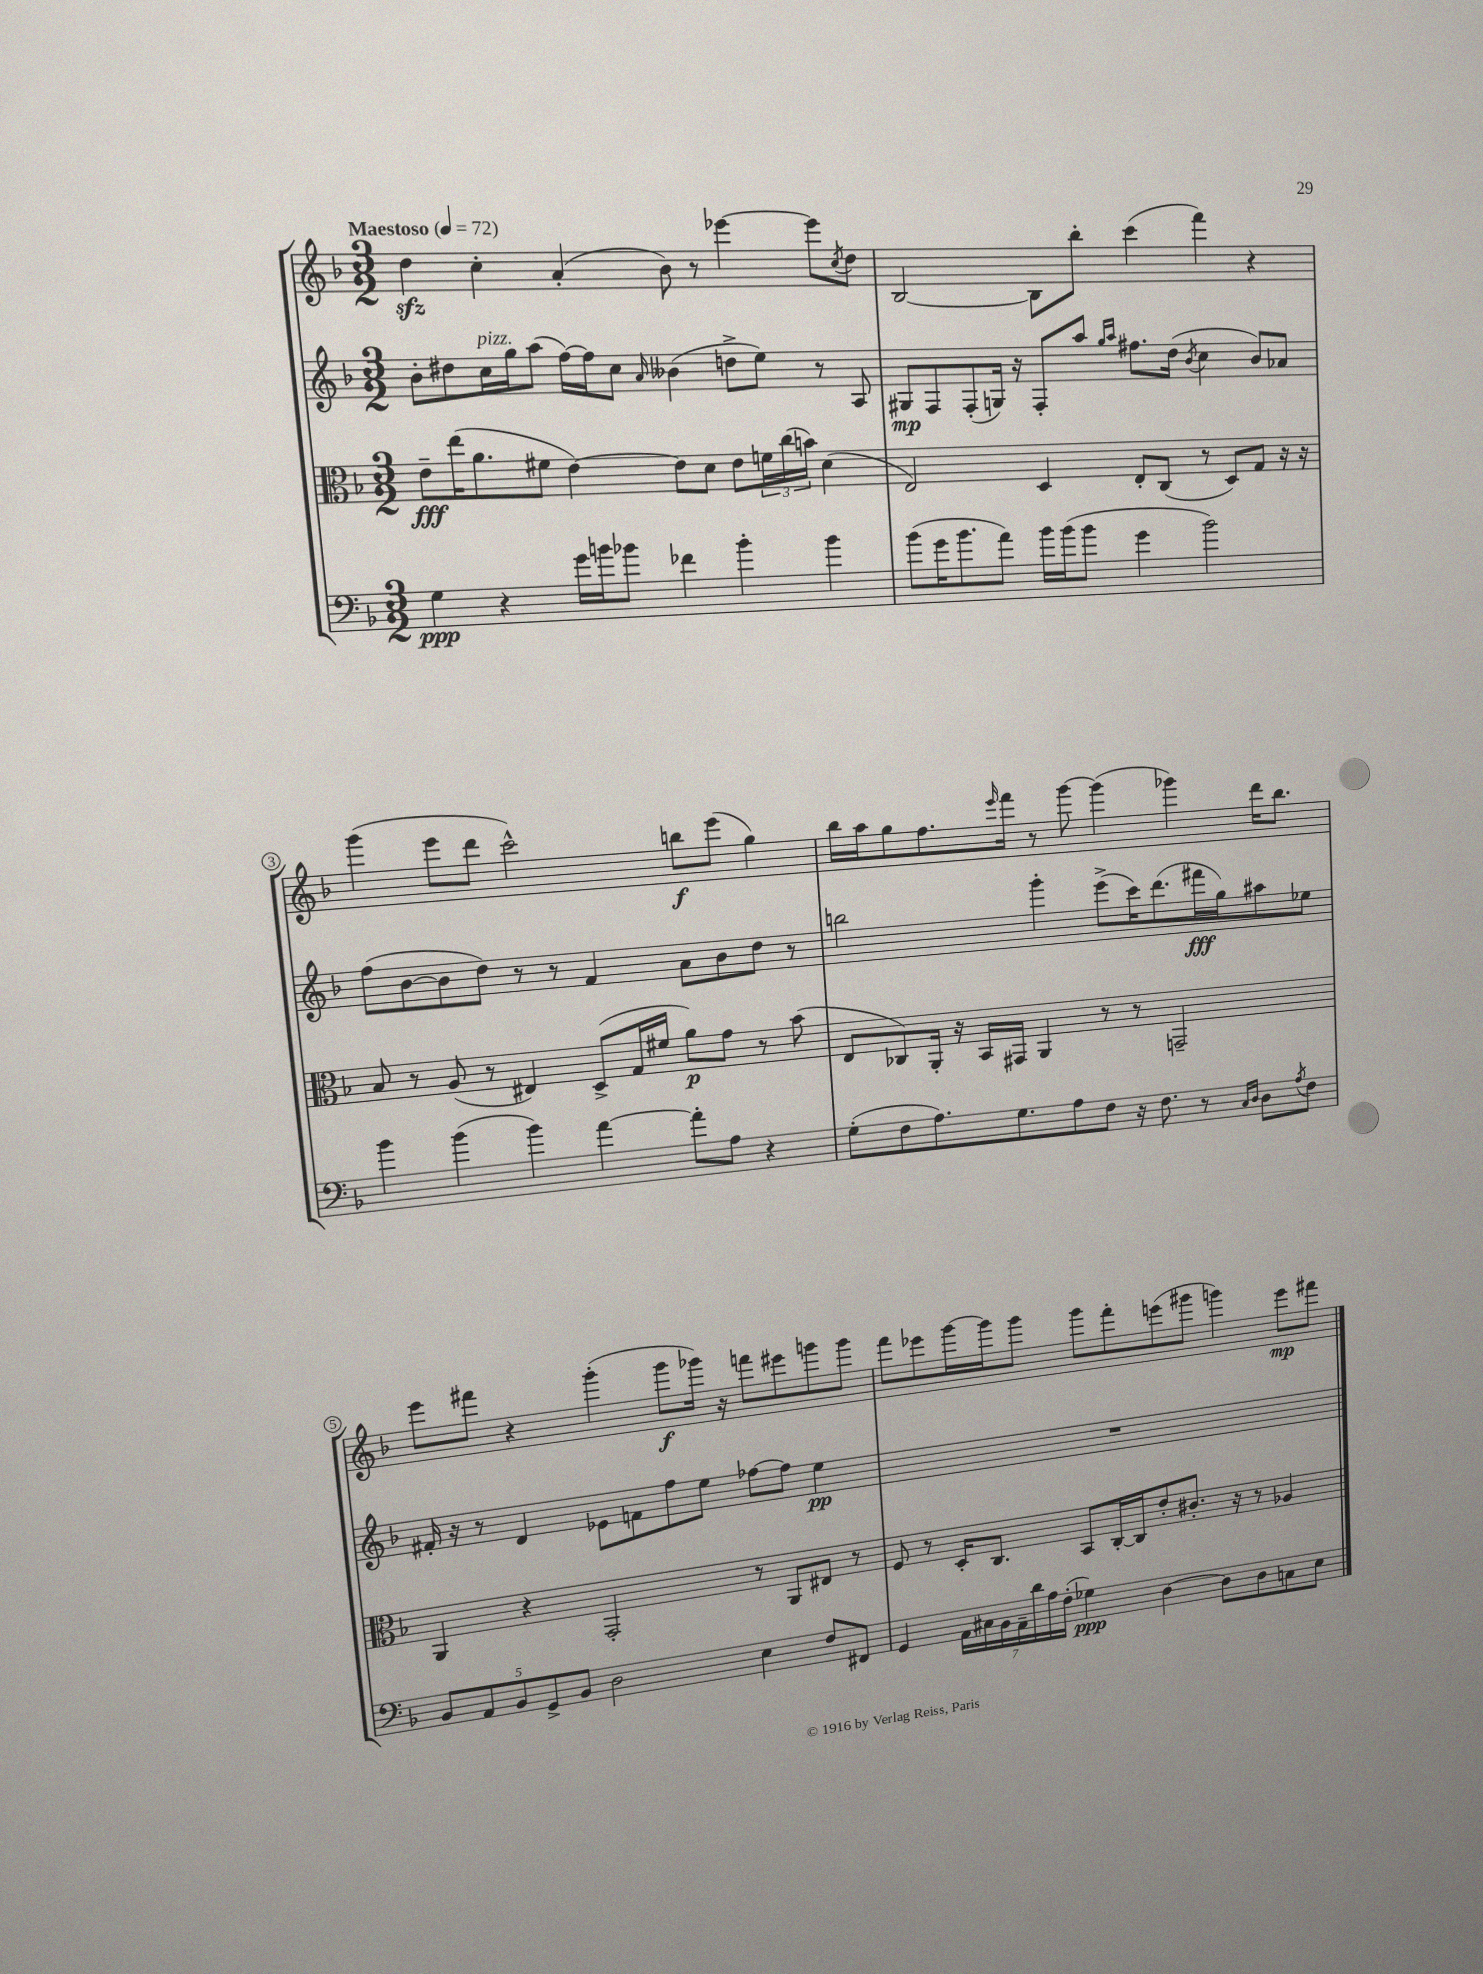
<<
\new StaffGroup <<
\new Staff = "s0" {
    \clef treble \key f \major \numericTimeSignature \time 3/2 \tempo "Maestoso" 4 = 72
    d''4\sfz c''4-. a'4-.( bes'8) r8 ees'''4~ ees'''8 \acciaccatura { c''8 } d''8 |
    bes2~ bes8 bes''8-. c'''4( f'''4) r4 |
    g'''4( e'''8 d'''8 c'''2-^) b''8\f e'''8( g''4) |
    bes''16 a''16 g''8 f''8. \grace { e'''16 } f'''16 r8 g'''8~ g'''4( ges'''4) d'''16 bes''8. |
    e'''8 fis'''8 r4 g'''4-.( g'''8\f ges'''16) r16 f'''8 eis'''8 g'''8 g'''8 |
    f'''8 ees'''8 g'''16~ g'''16 g'''8 g'''8 f'''8-. e'''8( gis'''8 g'''4) e'''8\mp fis'''8 \bar "|." |
}
\new Staff = "s1" {
    \clef treble \key f \major \numericTimeSignature \time 3/2
    bes'8-. dis''8 c''16^\markup { \italic "pizz." } g''16 a''8( f''16~) f''16 c''8 \grace { a'16 } beses'4( d''8-> e''8) r8 a8 |
    gis8\mp f8 f8-.( g16) r16 f8-. a''8 \grace { g''16 a''16 } fis''8. d''16( \acciaccatura { bes'8 } c''4 bes'8) aes'8 |
    f''8( bes'8~ bes'8 d''8) r8 r8 f'4 a'8 bes'8 d''8 r8 |
    b''2 g'''4-. e'''8->( c'''16) d'''8.( fis'''16\fff g''16) ais''8 ees''8 |
    fis'16-. r16 r8 d'4 ees'8 f'8 f''8 e''8 fes''8~ fes''8 e''4\pp |
    R1. \bar "|." |
}
\new Staff = "s2" {
    \clef alto \key f \major \numericTimeSignature \time 3/2
    e'8--\fff e''16( a'8. fis'8 e'4~) e'8 d'8 e'8 \tuplet 3/2 { f'16 c''16( b'16) } d'4( |
    e2) d4 e8-. c8( r8 d8) g8 r16 r16 |
    bes8 r8 a8( r8 eis4) d8->( g16 fis'16 a'8\p) g'8 r8 bes'8( |
    e8 ces8) a,16-. r16 bes,16 gis,16 a,4 r8 r8 g,2-- |
    a,4 r4 g,2-. r8 a,8 eis8 r8 |
    f8 r8 d16-. c8. bes,8 c16~-. c16 e'8-. cis'8.-. r16 r8 aes4 \bar "|." |
}
\new Staff = "s3" {
    \clef bass \key f \major \numericTimeSignature \time 3/2
    g4\ppp r4 g'16 b'16 bes'8 fes'4 bes'4-. bes'4 |
    bes'8( g'16 bes'8. a'8) bes'16 bes'16( bes'8 g'4 bes'2) |
    bes'4 bes'4( bes'4) a'4~ a'8-. a8 r4 |
    g8-.( f8 a8.) g8. a8 f8 r16 f8. r8 \grace { c16 d16 } d8 \acciaccatura { a8 } f8 |
    \tuplet 5/4 { bes,8 a,8 bes,8 g,8-> bes,8 } d2 e4 f8 fis,8 |
    g,4 \tuplet 7/4 { a,16 cis16 bes,16 a,16-- d'16 a16 f16-.( } ges4\ppp) d4~ d8 d8 c8 e8 \bar "|." |
}
>>
>>
\layout { \context { \Score \override BarNumber.stencil = #(make-stencil-circler 0.1 0.3 ly:text-interface::print) } }
